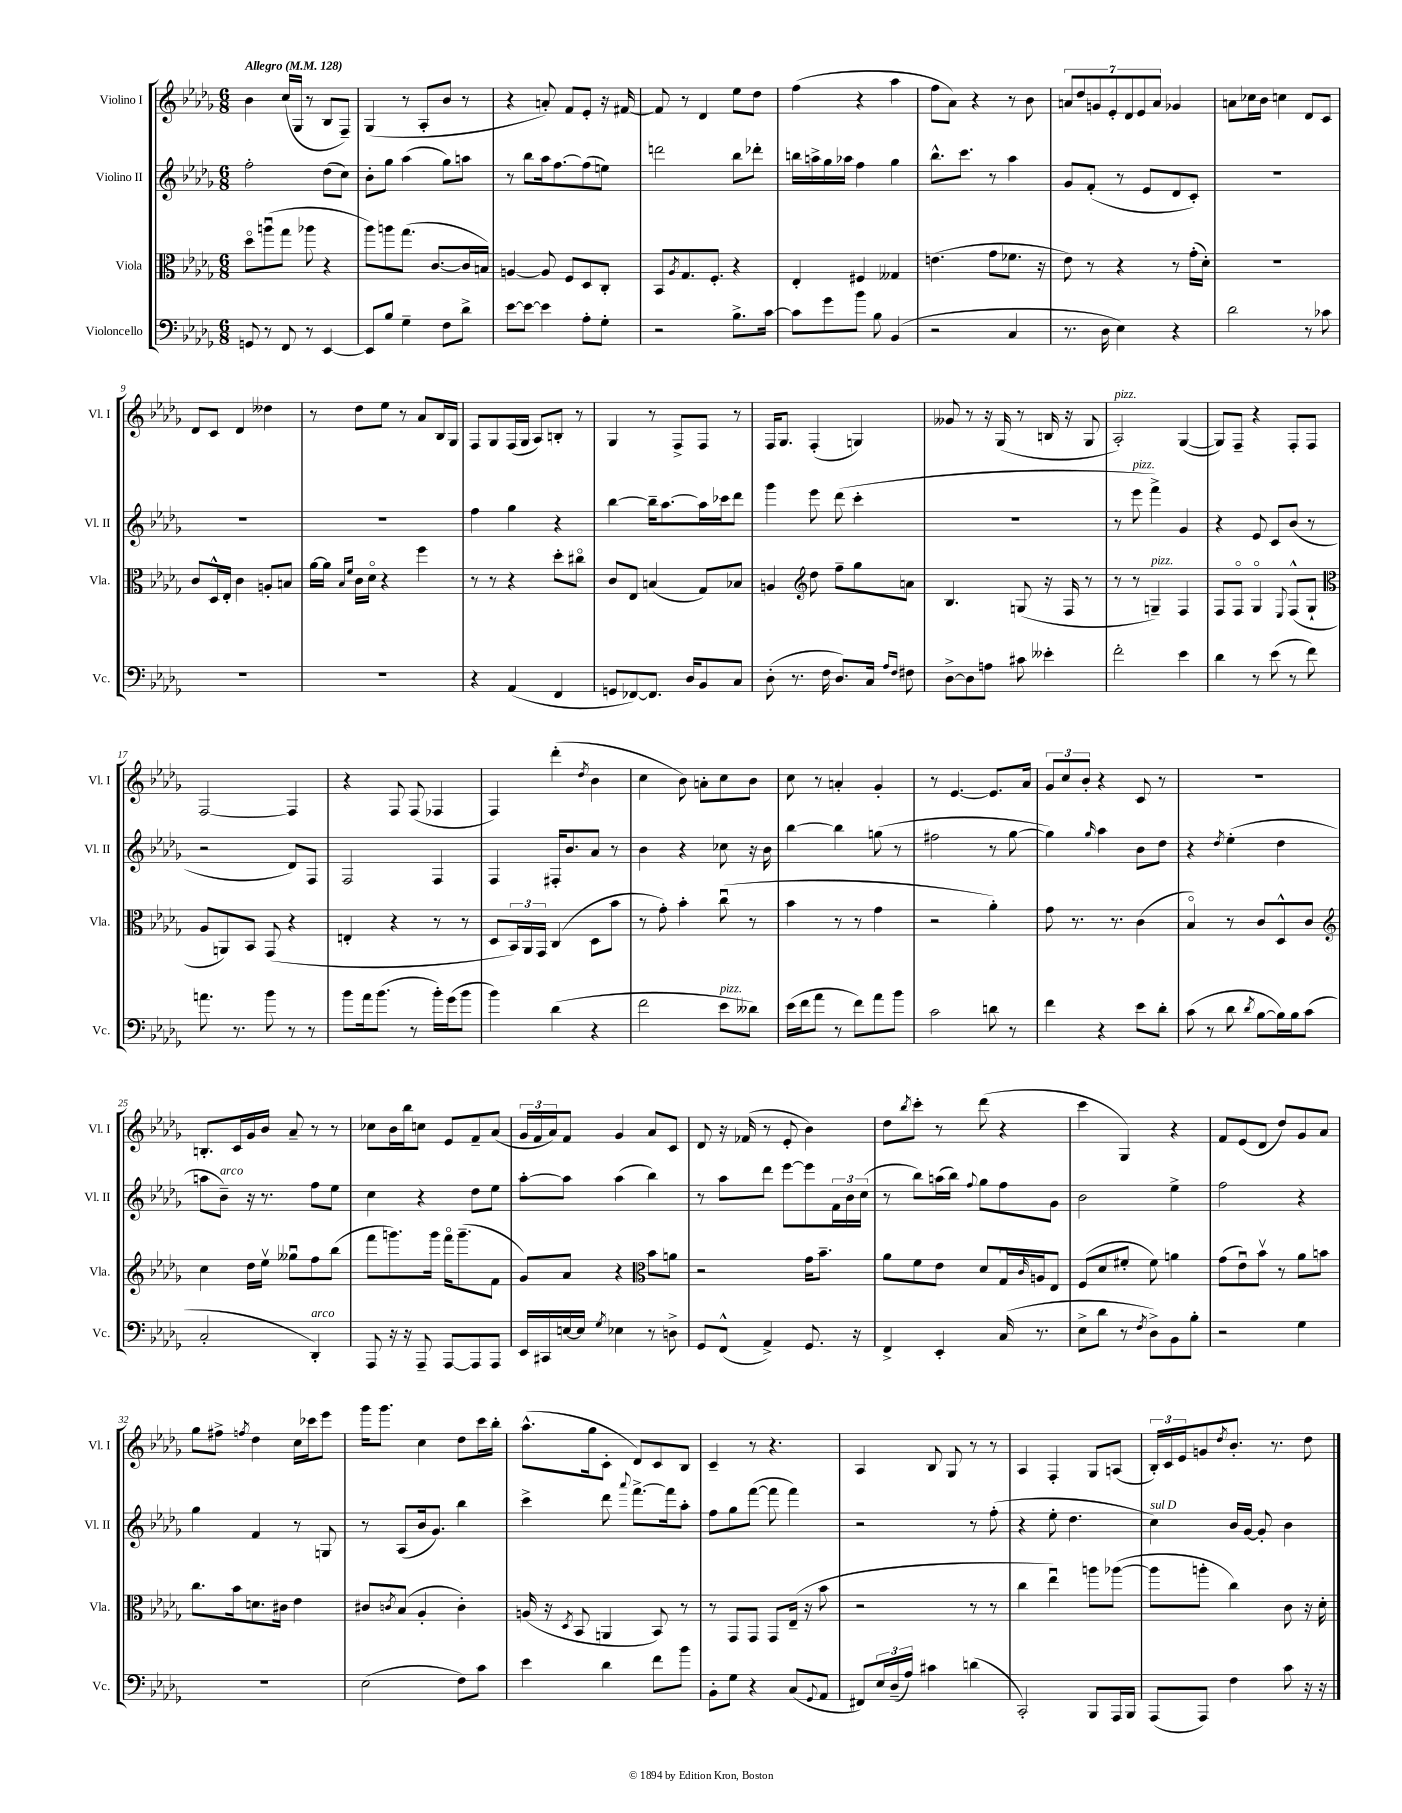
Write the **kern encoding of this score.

**kern	**kern	**kern	**kern
*part4	*part3	*part2	*part1
*staff4	*staff3	*staff2	*staff1
*I"Violoncello	*I"Viola	*I"Violino II	*I"Violino I
*I'Vc.	*I'Vla.	*I'Vl. II	*I'Vl. I
*clefF4	*clefC3	*clefG2	*clefG2
*k[b-e-a-d-g-]	*k[b-e-a-d-g-]	*k[b-e-a-d-g-]	*k[b-e-a-d-g-]
*M6/8	*M6/8	*M6/8	*M6/8
*MM128	*MM128	*MM128	*MM128
=1	=1	=1	=1
!	!	!	!LO:TX:a:B:t=Allegro
8GGn/	8dd-\L	2ff'\	4b-\
8r	(8aanu\	.	.
8FF/	8gg-\J	.	(16cc/LL
.	.	.	16G-/JJ
8r	8aa-X\	.	8r
[4EE-/	4r	(8dd-\L	8B-/L
.	.	8cc\J)	8F~/J)
=2	=2	=2	=2
8EE-/L]	8aa-\L)	8b-'\L	(4G-/
8B-/J	8aan\	8gg-\J	.
4G-~\	(8.gg-\J	(4aa-\	8r
.	.	.	8A-'/L
.	[8.c/L	.	.
8F\L	.	8gg-\L)	8b-/J
8d-^\J	16c/L]	8aan\J	8r
.	16Bn/JJ)	.	.
=3	=3	=3	=3
[8e-\L	[4An/	8r	4r
8e-\J_	.	8bb-\L	.
4e-\]	8A/]	16aa-\k	8an'/)
.	.	[8.ff\	.
.	8F/L	.	8f/L
8A-'\L	8D-/	(8ff\]	8e-'/J
8G-'\J	8C'/J	8een\J)	16r
.	.	.	[16f#X/
=4	=4	=4	=4
2r	8BB-/L	2dddn\	8f#/]
.	8qA-/	.	.
.	8.G-/	.	8r
.	.	.	4d-/
.	8.F'/J	.	.
8.B-^\L	4r	8bb-\L	8ee-\L
.	.	8ddd-X'\J	8dd-\J
[16c\Jk	.	.	.
=5	=5	=5	=5
8c\L]	4E-'/	16bbn\LL	(4ff\
.	.	16aan^\	.
8g-\	.	16gg-\	.
.	.	16aa-X\JJ	.
8b-\J	4F#X/	4ff\	4r
8B-\	.	.	.
(4BB-/	4G--X/	4gg-\	4aa-\
=6	=6	=6	=6
2r	(4.en\	8.bb-^^\L	8ff\L
.	.	.	8a-\J)
.	.	8.ccc\J	.
.	.	.	4r
.	8g-\L	8r	.
4C/	8.f-X\J	4aa-\	8r
.	.	.	8b-\
.	16r	.	.
=7	=7	=7	=7
8.r	8e-\)	8g-/L	14an/L
.	.	.	14dd-/
.	8r	(8f'/J	.
.	.	.	14gn/
16D-\	.	.	.
.	.	.	14e-'/
4E-\)	4r	8r	.
.	.	.	14d-/
.	.	.	14e-/
.	.	8e-/L	.
.	.	.	14a/J
4r	8r	8d-/	4g-X/
.	(16g-'\LL	8c'/J)	.
.	16d-'\JJ)	.	.
=8	=8	=8	=8
2d-\	2.r	2.r	8an\L
.	.	.	16cc-X\L
.	.	.	16b-\JJ
.	.	.	4ccn\
8r	.	.	8d-/L
8c-X\	.	.	8c/J
!!LO:LB:g=z
=9	=9	=9	=9
2.r	8c/L	2.r	8d-/L
.	16D-^^/L	.	8c/J
.	16E-'/JJ	.	.
.	4c\	.	4d-/
.	8An'/L	.	4dd--X\
.	8Bn/J	.	.
=10	=10	=10	=10
2.r	[16a-\LL	2.r	8r
.	16a-\JJ]	.	.
.	16qqB-/LL	.	.
.	16qqf/JJ	.	.
.	16c\LL	.	8dd-\L
.	16d-\JJ	.	.
.	4r	.	8ee-\J
.	.	.	8r
.	4ff\	.	8a-/L
.	.	.	16B-/L
.	.	.	16G-/JJ
=11	=11	=11	=11
4r	8r	4ff\	8F/L
.	8r	.	8G-/
(4AA-/	4r	4gg-\	(16F/L
.	.	.	16G-/JJ
.	.	.	8A-/L)
4FF/	8dd-'\L	4r	8Bn'/J
.	8cc#X\J	.	8r
=12	=12	=12	=12
8GGn/L	8c/L	[4bb-\	4G-/
[8FF-X/)	8E-/J	.	.
8.FF-/J]	(4Bn/	16bb-~\KL]	8r
.	.	[8.aa-\	.
.	.	.	8F^/L
16D-/KL	.	.	.
8BB-/	8G-/L)	16aa-\L]	8F/J
.	.	16ccc-X\J	.
8C/J	8B-X/J	8ddd-\J	8r
=13	=13	=13	=13
(8D-'\	4An/	4ggg-\	16F/KL
.	.	.	8.G-/J
8.r	.	.	.
*	*clefG2	*	*
.	8dd-\	8eee-\	(4F'/
16F\	.	.	.
8.D-/L)	8ff~\L	(8ddd-\	.
.	8gg-\	4ccc'\	4Gn/)
16C/Jk	.	.	.
16qqA-/LL	.	.	.
16qqF/JJ	.	.	.
8F#X\	8an\J	.	.
=14	=14	=14	=14
[8D-^\L	4.B-/	2.r	8g--X/
8D-\]	.	.	8r
8An\J	.	.	16r
.	.	.	(16G-/
8c#X\	(8Gn/	.	8r
4e--X'\	16r	.	16Bn/
.	16F/	.	16r
.	8r	.	8G-/
=15	=15	=15	=15
!	!	!	!LO:TX:a:i:t=pizz.
2f'\	8r	8r	2A-'/)
!	!	!LO:TX:a:i:t=pizz.	!
.	8r	8eee-\	.
!	!LO:TX:a:i:t=pizz.	!	!
.	4Gn~/)	4fff^\)	.
4e-\	4F/	4g-/	([4G-/
=16	=16	=16	=16
4d-\	8F/L	4r	8G-/L])
.	8F/J	.	8F~/J
8r	4G-/	8e-/	4r
(8e-\	.	8c/L	.
.	8qqE-/	.	.
8r	(8F^^/L	(8b-/J	8F'/L
8f\)	8G-`/J	8r	8F/J
!!LO:LB:g=z
=17	=17	=17	=17
*	*clefC3	*	*
8.an\	8A-/L	2r	[2F/
.	8AAn/)	.	.
8.r	.	.	.
.	8BB-/J	.	.
8b-\	(8GG-/	.	.
8r	4r	8d-/L)	4F/]
8r	.	8F/J	.
=18	=18	=18	=18
8b-\L	4En'/	2F/	4r
16a-\k	.	.	.
(8.b-\J	.	.	.
.	4r	.	8F/
8r	.	.	(8F/
16b-'\LL)	8r	4F/	4F-X/
(16g-\J	.	.	.
8b-\J	8r	.	.
=19	=19	=19	=19
4b-\)	8D-/L	4F/	4F/)
.	24BB-/L)	.	.
.	24AA-/	.	.
.	24GG-/JJ	.	.
(4d-\	(4C/	16F#X'/KL	(4ddd-'\
.	.	8.b-/	.
.	.	.	8qdd-/
4r	8D-\L	8a-/J	4b-\
.	8b-\J	8r	.
=20	=20	=20	=20
2f\	8r	4b-\	4cc\
.	8g-'\)	.	.
.	4b-'\	4r	8b-\)
.	.	.	8an'\L
!LO:TX:a:i:t=pizz.	!	!	!
8e-\L	(8ccu\	8cc-X\	8cc\
8d--X\J)	8r	16r	8b-\J
.	.	16b-\	.
=21	=21	=21	=21
(16e-\LL	4b-\	[4bb-\	8cc\
16f\J	.	.	.
8a-\J	.	.	8r
8r	8r	4bb-\]	4an'/
8f\L)	8r	.	.
8a-\	4g-\	(8ggn\	4g-'/
8b-\J	.	8r	.
=22	=22	=22	=22
2c\	2r	2ff#X\	8r
.	.	.	[4.e-/
8dn\	4a-'\)	8r	8.e-/L]
8r	.	[8gg-\	.
.	.	.	16a-/Jk
=23	=23	=23	=23
4f\	8g-\	4gg-\])	12g-/L
.	.	.	12cc/
.	8.r	.	.
.	.	.	12b-'/J
.	.	16qqgg-/	.
4r	.	4aa-\	4r
.	8.r	.	.
8e-\L	(4c\	8b-\L	8c/
8d-'\J	.	8dd-\J	8r
=24	=24	=24	=24
(8c\	4B-/)	4r	2.r
8r	.	.	.
.	.	8qdd-/	.
8d-\	8r	(4ee-'\	.
8qd-/	.	.	.
[8B-\L	8c/L	.	.
16B-\L])	8D-^^/	4dd-\	.
16B-\J	.	.	.
(8c\J	8c/J	.	.
!!LO:LB:g=z
=25	=25	=25	=25
*	*clefG2	*	*
2C'/	4cc\	8aan\L	8.Bn'/L
!	!	!LO:TX:a:i:t=arco	!
.	.	8b-~\J)	.
.	.	.	16c/L
.	16dd-\LL	16r	16g-/
.	16ee-v\JJ	8.r	16b-/JJ
.	8gg--Xu\L	.	8a-~/
!LO:TX:a:i:t=arco	!	!	!
4DD-'/)	8ff\	8ff\L	8r
.	(8bb-\J	8ee-\J	8r
=26	=26	=26	=26
8AAA-/	8fff\L	4cc\	8cc-X\L
16r	8.gggn\)	.	16b-\L
16r	.	.	16bb-\J
8AAA-~/	.	4r	8ccn\J
.	16ggg\Jk	.	.
[8AAA-/L	16fff\KL	.	8e-/L
.	(8.ggg~\	.	.
8AAA-/]	.	8dd-\L	8f~/
8AAA-/J	8f\J	8ee-\J	(8a-/J
=27	=27	=27	=27
16EE-/LL	8g-/L)	[8aa-'\L	24g-/LL
.	.	.	24f/
16CC#X/	.	.	.
.	.	.	24a-/J)
[16En/	8a-/J	8aa-\J]	8f/J
16E/JJ]	.	.	.
8qG-/	.	.	.
4E-X\	4r	(4aa-\	4g-/
*	*clefC3	*	*
8r	8b-\L	4bb-\)	8a-/L
8Dn^\	8an\J	.	8c/J
=28	=28	=28	=28
8GG-/L	2r	8r	8d-/
(8FF^^/J	.	8aa-\L	16r
.	.	.	(16f-X/
4AA-^/)	.	8ddd-\J	8r
.	.	[8eee-\L	8e-'/
8.GG-/	16g-\KL	8eee-\]	4b-\)
.	8.b-~\J	.	.
.	.	24f\L	.
.	.	24b-\	.
16r	.	.	.
.	.	(24cc\JJ	.
=29	=29	=29	=29
4FF^/	8a-\L	8r	8dd-\L
.	.	.	8qbb-/
.	8f\	8bb-\L)	8ccc'\J
4EE-'/	8e-\J	(16aan\L	8r
.	.	16bb-\JJ)	.
.	.	8qqff/	.
.	8d-/L	8gg-\L	(8ddd-\
(16C/	16G-u/L	8ff\	4r
.	16qqc/	.	.
8.r	16An/J	.	.
.	8E-/J	8g-\J	.
=30	=30	=30	=30
8E-^\L	(8F/L	2b-\	4ccc\
8d-\J	8d-/	.	.
8r	8f#X'/J	.	4G-/)
8qF/	.	.	.
8D-^\L)	8f#\)	.	.
8BB-\	4an\	4ee-^\	4r
8B-'\J	.	.	.
=31	=31	=31	=31
2r	(8g-\L	2ff\	8f/L
.	8e-u\)	.	(8e-/
.	8b-v\J	.	8d-/J
.	8r	.	8dd-/L)
4G-\	8a-\L	4r	8g-/
.	8bn\J	.	8a-/J
!!LO:LB:g=z
=32	=32	=32	=32
2.r	8.cc\L	4gg-\	8gg-\L
.	.	.	8ff#X^\J
.	16b-\k	.	.
.	.	.	8qffn/
.	8.dn\	4f/	4dd-\
.	16c#X\Jk	.	.
.	4e-\	8r	16cc\LL
.	.	.	16ccc-X\J
.	.	8Gn/	8eee-\J
=33	=33	=33	=33
(2E-\	8c#X/L	8r	16ggg-\KL
.	.	.	8.ggg-\J
.	8qcn/	.	.
.	(8B-/J	(8A-/L	.
.	4A-'/	16b-/k	4cc\
.	.	8.g-/J)	.
8F\L)	4c'\)	4bb-\	8dd-\L
8c\J	.	.	16ccc\L
.	.	.	16bb-'\JJ
=34	=34	=34	=34
4e-\	(16An/	4ccc^\	(8.aa-^^\L
.	16r	.	.
.	8qD-/	.	.
.	8BB-/	.	.
.	.	.	16gg-\k
4d-\	4AAn/	8ddd-\	8c'\J
.	.	8qqaaa-/	.
.	.	[8.fff^\L	8d-/L)
8f\L	8BB-/)	.	8c/
.	.	16fff\k]	.
8b-\J	8r	8aa-'\J	8B-/J
=35	=35	=35	=35
8BB-'\L	8r	8ff\L	4c~/
8G-\J	8GG-/L	8gg-\	.
4r	8GG-/J	([8fff\J	8r
.	8GG-/L	8fff\]	4.r
(8C/L	(16E-~/Jk	4fff\)	.
.	16r	.	.
8qqGG-/	.	.	.
8AA-/J	8b-\	.	.
=36	=36	=36	=36
8FF#X/L)	2r	2r	4A-/
24E-/L	.	.	.
(24D-~/	.	.	.
24A-/JJ)	.	.	.
4c#X\	.	.	8B-/
.	.	.	8G-/
(4dn\	8r	8r	8r
.	8r	(8ff'\	8r
=37	=37	=37	=37
2CC'/)	4cc\	4r	4A-/
.	4ee-u\)	8ee-'\	4F'/
.	.	4.dd-\	.
8BBB-/L	8aan\L	.	8G-/L
16AAA-/L	([8aa-X\J	.	(8An/J
16BBB-/JJ	.	.	.
=38	=38	=38	=38
!	!	!LO:TX:a:i:t=sul D	!
(8AAA-/L	8aa-\L]	4cc\)	24B-'/LL)
.	.	.	24c/
.	.	.	24e-/J
8AAA-/J)	8aan'\J	.	8gn/
.	.	.	8qdd-/
4F\	4cc\)	16b-/LL	8.b-'/J
.	.	[16g-/JJ	.
.	.	8g-'/]	.
.	.	.	8.r
8c\	8c\	4b-\	.
16r	16r	.	8dd-\
16r	16d-'\	.	.
==	==	==	==
*-	*-	*-	*-
